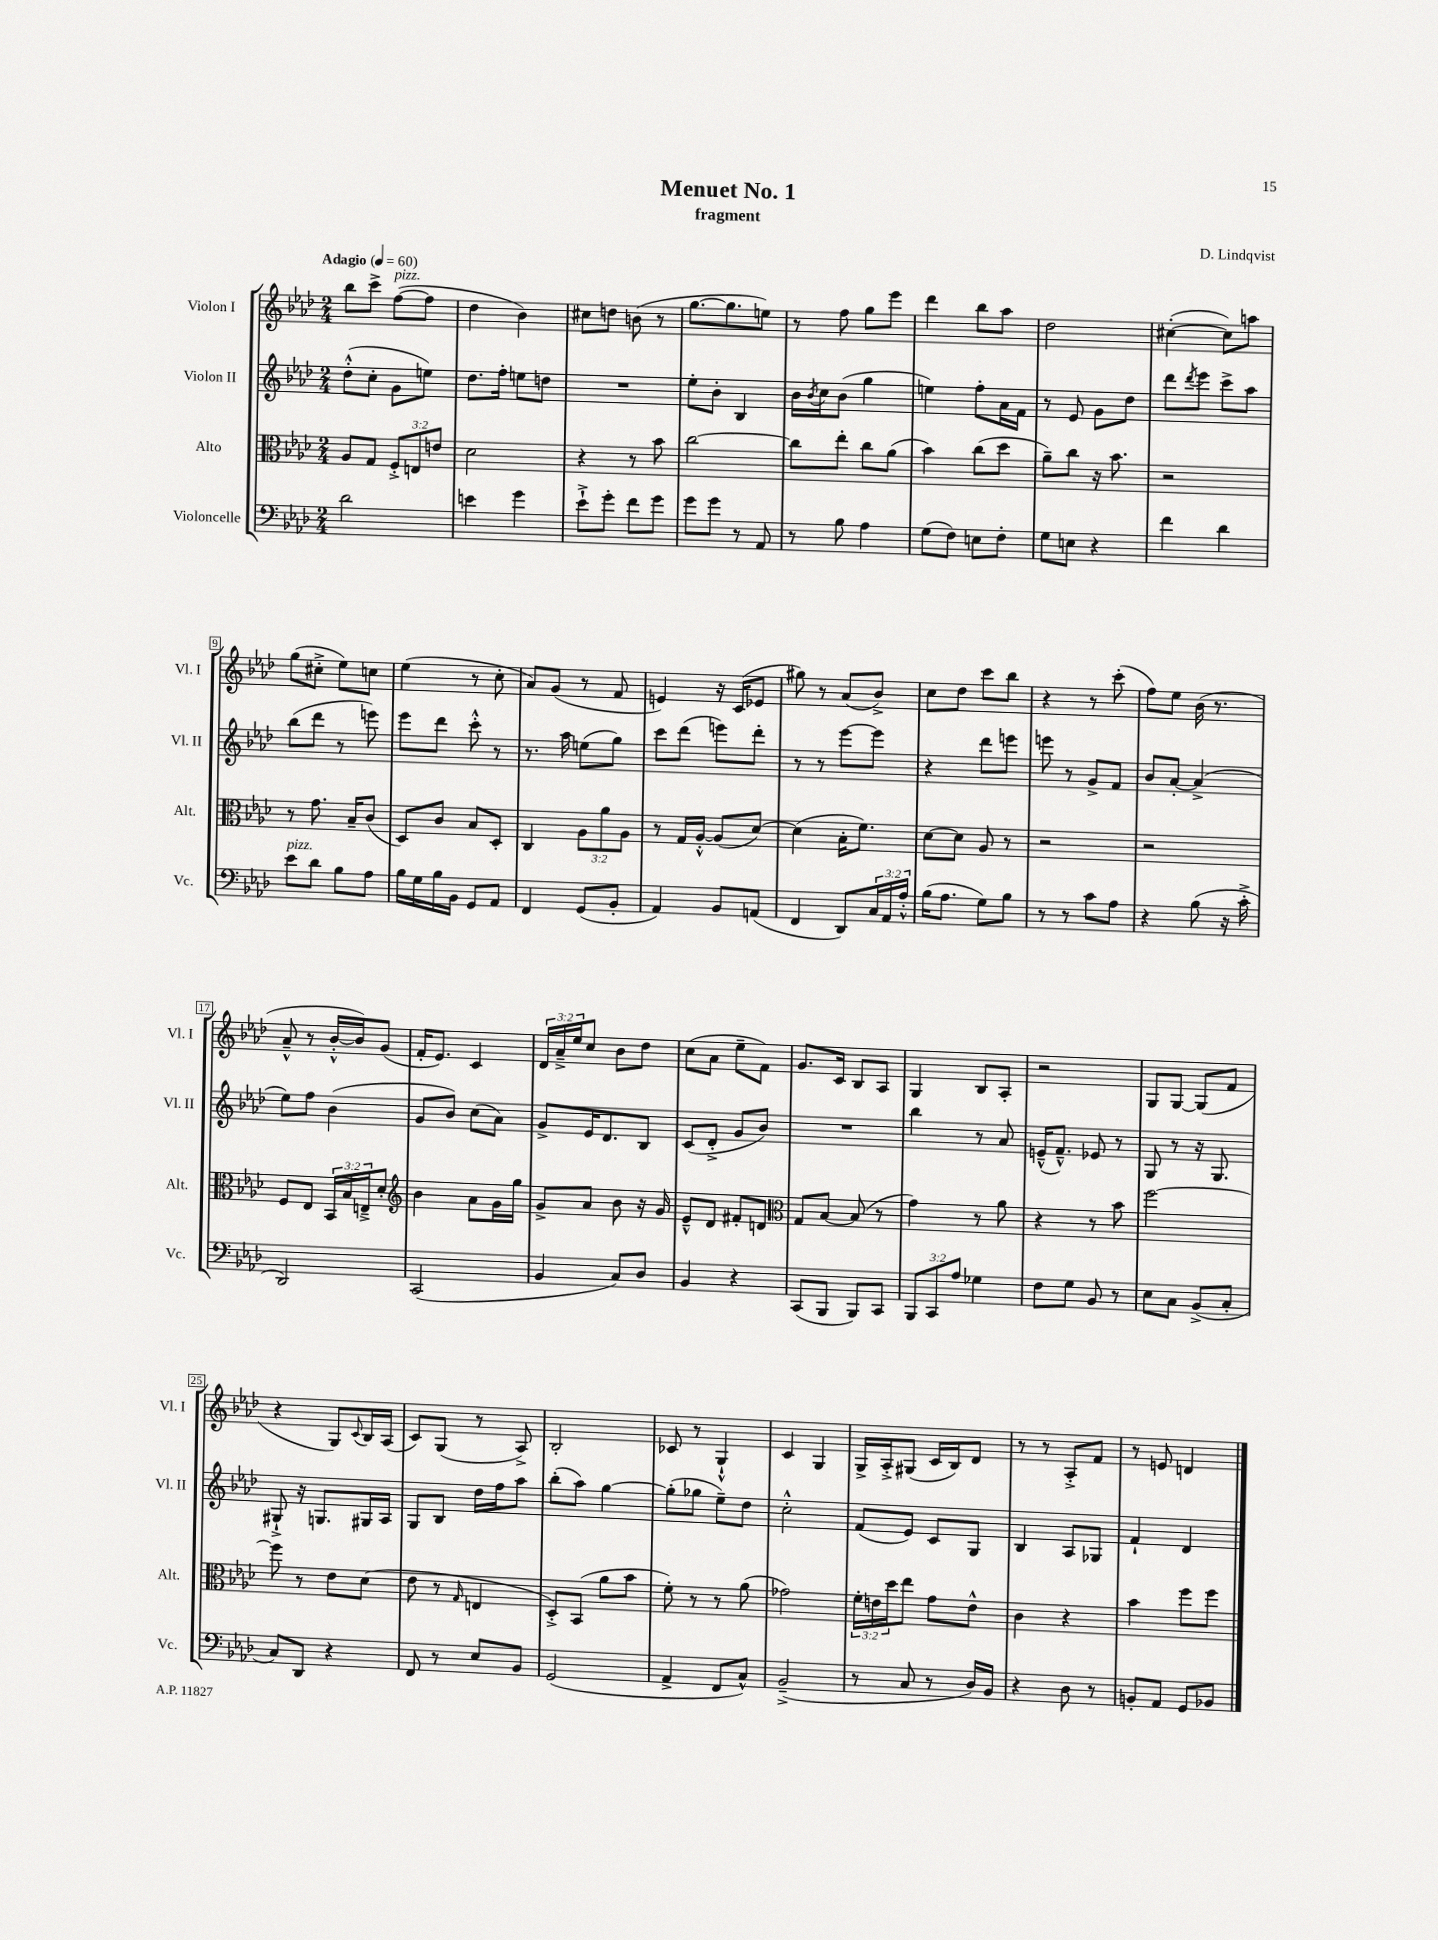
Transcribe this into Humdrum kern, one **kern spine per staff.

**kern	**kern	**kern	**kern
*staff4	*staff3	*staff2	*staff1
*clefF4	*clefC3	*clefG2	*clefG2
*k[b-e-a-d-]	*k[b-e-a-d-]	*k[b-e-a-d-]	*k[b-e-a-d-]
*M2/4	*M2/4	*M2/4	*M2/4
*MM60	*MM60	*MM60	*MM60
2d-\	8A-/L	(8dd-'^^\L	8bb-\L
.	8G/J	8cc'\J	8ccc^\J
.	12F'^/L	8g\L	([8ff\L
.	12E/	.	.
.	.	8ee\J)	8ff\]J
.	12e/J	.	.
=	=	=	=
4e\	2d-\	8.dd-\L	4dd-\
.	.	16ff'\Jk	.
4g\	.	8ee\L	4b-\)
.	.	8dd\J	.
=	=	=	=
8e-`^\L	4r	2r	8cc#\L
8g'\J	.	.	8dd\J
8f\L	8r	.	(8b\
8g\J	8b-\	.	8r
=	=	=	=
8g\L	[2cc\	8ee-'\L	[8.gg\L
8g\J	.	8b-'\J	.
.	.	.	8.gg\]
8r	.	4B-/	.
8AA-/	.	.	8ee\J)
=	=	=	=
8r	8cc\]L	16b-\LL	8r
.	.	8qb-/	.
.	.	16cc\J	.
8B-\	8ee-'\J	(8b-\J	8ff\
4A-\	8cc\L	4gg\	8gg\L
.	(8a-\J	.	8eee-\J
=	=	=	=
(8G\L	4b-\)	4ee\)	4ddd-\
8F\J)	.	.	.
8E\L	(8cc\L	8ff'\L	8bb-\L
8F'\J	8dd-\J	16a-\L	8aa-\J
.	.	16f\JJ	.
=	=	=	=
8G\L	8a-~\L)	8r	2dd-\
8E\J	8cc\J	8e-/	.
4r	16r	8g\L	.
.	8.b-\	.	.
.	.	8dd-\J	.
=	=	=	=
4f\	2r	8ddd-\L	([4cc#'\
.	.	8qddd-/	.
.	.	8eee-\J	.
4d-\	.	8ccc^\L	8cc#\]L)
.	.	8aa-\J	8aa\J
=	=	=	=
8e-\L	8r	(8bb-\L	(8gg\L
8d-\J	8.g\	8ddd-\J	8cc#'^\J
8B-\L	.	8r	8ee-\L)
.	16B-~/LK	.	.
8A-\J	(8c/J	8eee\)	8cc\J
=	=	=	=
16B-\LL	8D-/L)	8eee-\L	(4ee-\
16G\	.	.	.
16B-\	8c/J	8ddd-\J	.
16BB-\JJ	.	.	.
8GG/L	8B-/L	8ccc'^^\	8r
8AA-/J	8D-'/J	8r	8cc'\
=	=	=	=
4FF/	4C/	8.r	8a-/L)
.	.	.	(8g/J
.	.	16aa-\	.
(8GG/L	12A-\L	(8ee\L	8r
.	12a-\	.	.
8BB-'/J	.	8gg\J)	8f/
.	12A-\J	.	.
=	=	=	=
4AA-/)	8r	8ccc\L	4e/)
.	16G/LL	(8ddd-\J	.
.	[16A-'^^/JJ	.	.
8BB-/L	(8A-/]L	8eee\L)	16r
.	.	.	(16c/LK
(8AA/J	[8d-/J)	8ddd-'\J	8e-/J
=	=	=	=
4FF/	(4d-\]	8r	8gg#\)
.	.	8r	8r
8DD-/L)	16B-'\LK	[8eee-\L	(8a-/L
.	8.f\J)	.	.
24C/L	.	8eee-\]J	8b-^/J)
24AA-/	.	.	.
24A-'^^/JJ	.	.	.
=	=	=	=
(16B-\LK	[8d-\L	4r	8cc\L
8.A-\J	.	.	.
.	8d-\]J	.	8dd-\J
8G\L)	8A-/	8ddd-\L	8ccc\L
8B-\J	8r	8eee\J	8bb-\J
=	=	=	=
8r	2r	8eee\	4r
8r	.	8r	.
8c\L	.	8g^/L	8r
8A-\J	.	8f/J	(8ccc'\
=	=	=	=
4r	2r	8b-/L	8ff\L)
.	.	[8a-'/J	8ee-\J
(8B-\	.	(4a-^/]	(16b-\
.	.	.	8.r
16r	.	.	.
16c'^\	.	.	.
=	=	=	=
2DD-/)	8F/L	8ee-\L)	8a-~^^/
.	8E-/J	8ff\J	8r
.	24BB-/LL	(4b-\	[16b-'^^/LL
.	24B-/	.	.
.	.	.	16b-/]J)
.	24E~^/J	.	.
.	8d-'/J	.	(8g/J
=	=	=	=
*	*clefG2	*	*
(2CC/	4b-\	8g/L	16f'/LK
.	.	.	8.e-/J)
.	.	8b-/J)	.
.	8a-\L	(8cc\L	4c/
.	16g\L	8a-\J)	.
.	16gg\JJ	.	.
=	=	=	=
4BB-/	8g^/L	8g^/L	24d-/LL
.	.	.	24a-~^/
.	.	.	24ee-/J
.	8a-/J	16e-/K	8cc/J
.	.	8.d-/	.
8C/L)	8b-\	.	8b-\L
8D-/J	16r	8B-/J	8dd-\J
.	16g/	.	.
=	=	=	=
4BB-/	8e-~^^/L	(8c/L	(8cc\L
.	8d-/J	8d-'^/J	8a-\J
4r	8f#'/L	8g/L	8ee-~\L
.	8d/J	8b-/J)	8f\J)
=	=	=	=
*	*clefC3	*	*
(8CC/L	8G/L	2r	8.g/L
8BBB-/J	[8B-/J	.	.
.	.	.	16c/Jk
8BBB-/L)	(8B-/]	.	8B-/L
8CC/J	8r	.	8A-/J
=	=	=	=
12BBB-/L	4g\)	4bb-\	4G/
12CC/	.	.	.
12A-/J	.	.	.
4G-\	8r	8r	8B-/L
.	8a-\	8a-/	8A-'/J
=	=	=	=
8F\L	4r	(16e~^^/LK	2r
.	.	8.f~^^/J)	.
8G\J	.	.	.
8BB-/	8r	8e-/	.
8r	8b-\	8r	.
=	=	=	=
8E-\L	[2ff\	8G/	8G/L
8C\J	.	8r	[8G/J
(8BB-^/L	.	16r	(8G/]L
.	.	8.G/	.
8C'/J	.	.	8f/J
=	=	=	=
8C/L)	8ff\]	8G#`^/	4r
8DD-/J	8r	16r	.
.	.	8.G/L	.
4r	8e-\L	.	8G/L)
.	.	.	8qqc/
.	(8d-\J	16G#/L	16B-/L
.	.	16A-/JJ	(16A-/JJ
=	=	=	=
8FF/	8e-\	8G/L	8c/L)
8r	8r	8B-/J	(8G/J
.	16qqG/	.	.
8E-/L	4E/	16dd-\LL	8r
.	.	16ff\J	.
8BB-/J	.	8aa-\J	8A-^/)
=	=	=	=
(2GG/	8D-'^/L)	(8bb-'\L	2B-'/
.	(8BB-/J	8aa-\J)	.
.	8a-\L	[4gg\	.
.	8b-\J	.	.
=	=	=	=
4AA-^/	8f'\)	(8gg'\]L	8c-/
.	8r	8gg-\J	8r
8FF/L	8r	8ee-~\L)	4G`^^/
8C^^/J)	(8a-\	8dd-\J	.
=	=	=	=
(2BB-~^/	2g-\)	2cc'^^\	4c/
.	.	.	4G/
=	=	=	=
8r	24f'\LL	(8f/L	16G^/LL
.	24e\	.	.
.	.	.	16A-'^/J
.	24dd-\J	.	.
8C/	8ee-\J	8e-/J)	(8G#/J
8r	8g\L	8c/L	16c/LL
.	.	.	16B-/J)
16D-/LL)	8e^^\J	8G/J	8d-/J
16BB-/JJ	.	.	.
=	=	=	=
4r	4c\	4B-/	8r
.	.	.	8r
8D-\	4r	8A-/L	8A-'^/L
8r	.	8G-/J	8f/J
=	=	=	=
8BB'/L	4b-\	4f`/	8r
8AA-/J	.	.	8e/
8GG/L	8ff\L	4d-/	4d/
8BB-/J	8ff\J	.	.
==	==	==	==
*-	*-	*-	*-
